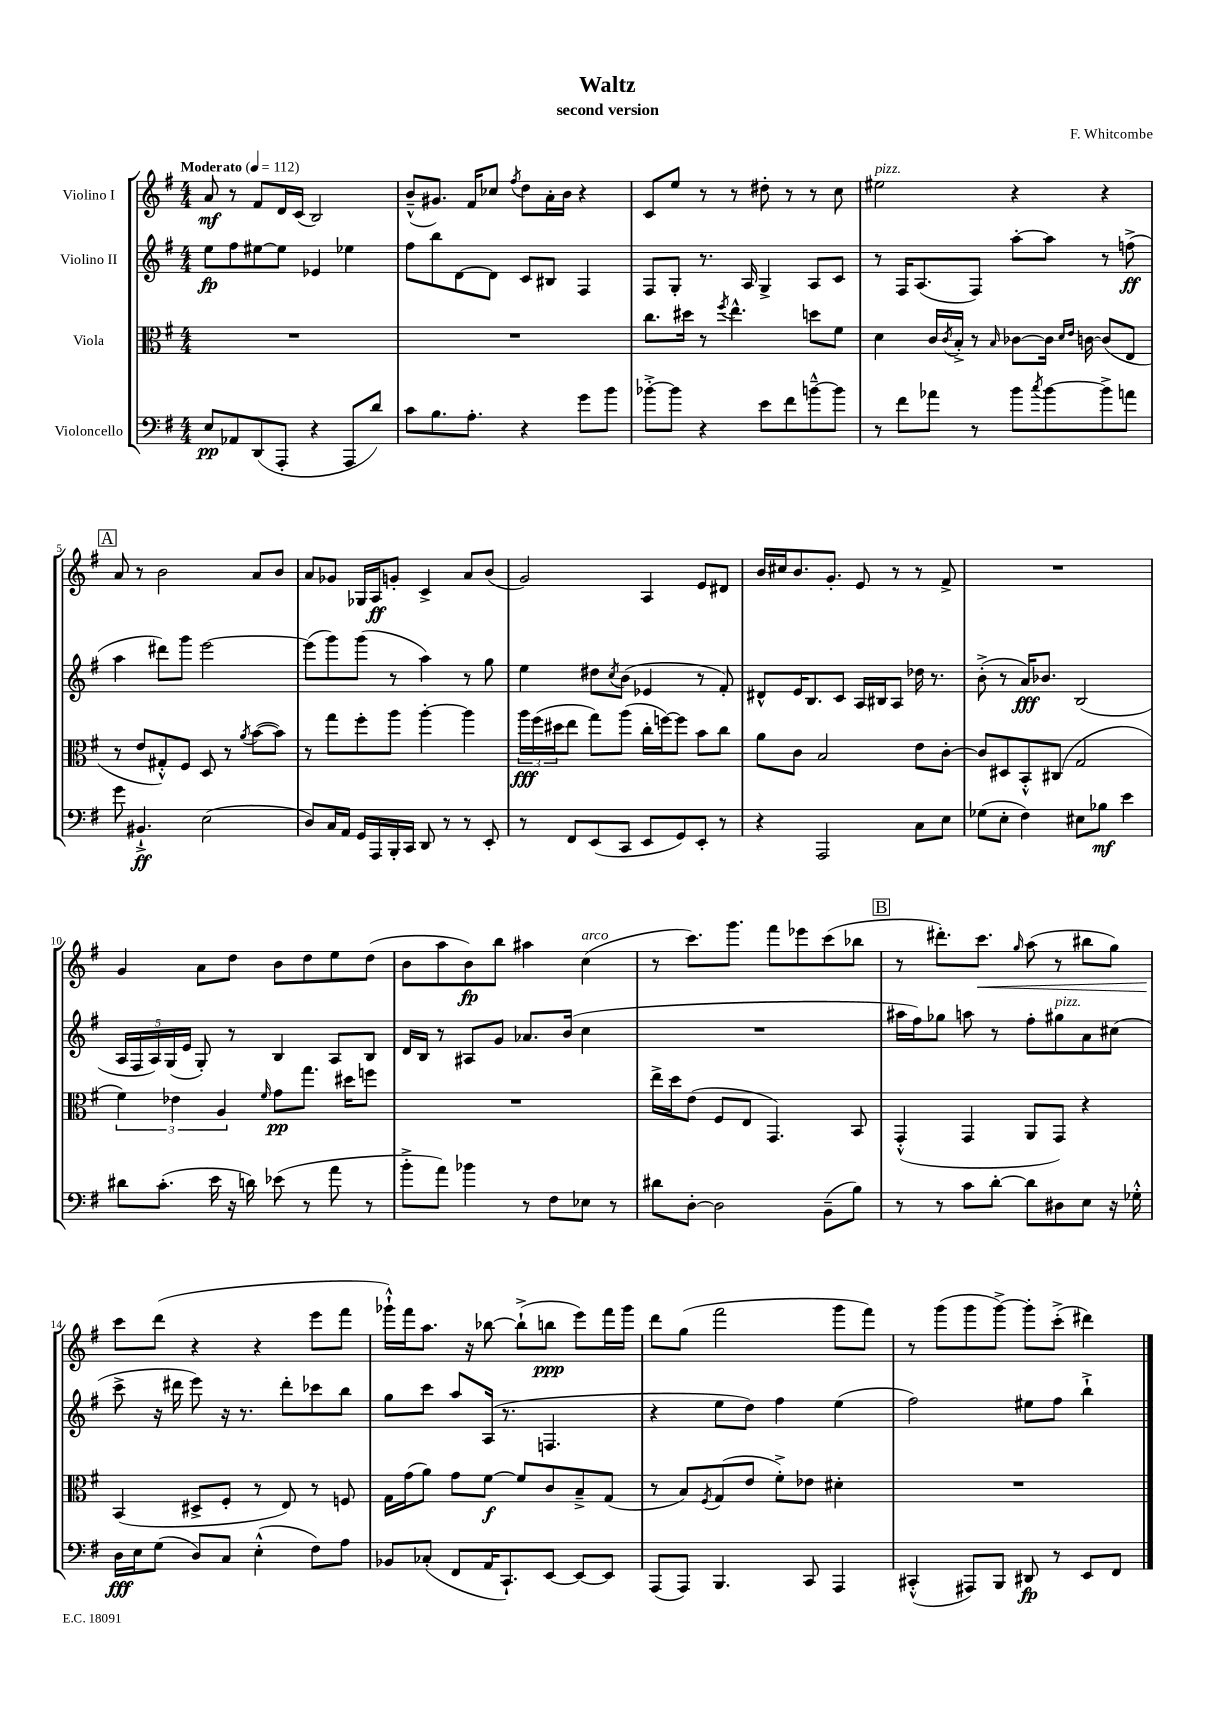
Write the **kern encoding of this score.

**kern	**dynam	**kern	**dynam	**kern	**dynam	**kern	**dynam
*part4	*part4	*part3	*part3	*part2	*part2	*part1	*part1
*staff4	*staff4	*staff3	*staff3	*staff2	*staff2	*staff1	*staff1
*I"Violoncello	*	*I"Viola	*	*I"Violino II	*	*I"Violino I	*
*clefF4	*	*clefC3	*	*clefG2	*	*clefG2	*
*k[f#]	*	*k[f#]	*	*k[f#]	*	*k[f#]	*
*M4/4	*	*M4/4	*	*M4/4	*	*M4/4	*
*MM112	*	*MM112	*	*MM112	*	*MM112	*
=1	=1	=1	=1	=1	=1	=1	=1
!	!	!	!	!	!	!LO:TX:a:B:t=Moderato	!
8E/L	pp	1r	.	8ee\L	fp	8a/	mf
8AA-X/	.	.	.	8ff#\	.	8r	.
(8DD/	.	.	.	[8ee#X\	.	8f#/L	.
8AAA'/J	.	.	.	8ee#\J]	.	16d/L	.
.	.	.	.	.	.	(16c/JJ	.
4r	.	.	.	4e-X/	.	2B/)	.
8AAA/L	.	.	.	4ee-X\	.	.	.
8d/J)	.	.	.	.	.	.	.
=2	=2	=2	=2	=2	=2	=2	=2
8c\L	.	1r	.	8ff#\L	.	(8b~^^/L	.
8.B\	.	.	.	8bb\	.	8.g#X/J)	.
.	.	.	.	[8d\	.	.	.
8.A'\J	.	.	.	.	.	16f#/KL	.
.	.	.	.	8d\J]	.	8cc-X/J	.
.	.	.	.	.	.	8qff#/	.
4r	.	.	.	8c/L	.	8dd\L	.
.	.	.	.	8B#X/J	.	16a'\L	.
.	.	.	.	.	.	16b\JJ	.
8g\L	.	.	.	4F#/	.	4r	.
8b\J	.	.	.	.	.	.	.
=3	=3	=3	=3	=3	=3	=3	=3
[8b-X'^\L	.	8.cc\L	.	8F#/L	.	8c/L	.
8b-\J]	.	.	.	8G'/J	.	8ee/J	.
.	.	16dd#X\Jk	.	.	.	.	.
4r	.	8r	.	8.r	.	8r	.
.	.	8qff#/	.	.	.	.	.
.	.	4.ee^^\	.	.	.	8r	.
.	.	.	.	16A/	.	.	.
8e\L	.	.	.	4G^/	.	8dd#X'\	.
8f#\	.	.	.	.	.	8r	.
[8bn~^^\	.	8ddn\L	.	8A/L	.	8r	.
8b\J]	.	8f#\J	.	8c/J	.	8cc\	.
=4	=4	=4	=4	=4	=4	=4	=4
!	!	!	!	!	!	!LO:TX:a:i:t=pizz.	!
8r	.	4d\	.	8r	.	2ee#X\	.
8f#\L	.	.	.	16F#/KL	.	.	.
.	.	.	.	(8.A/	.	.	.
8a-X\J	.	16c/LL	.	.	.	.	.
.	.	8qc/	.	.	.	.	.
.	.	16B'^/JJ	.	.	.	.	.
8r	.	8r	.	8F#/J)	.	.	.
.	.	16qqB/	.	.	.	.	.
8b\L	.	[8c-X\L	.	[8aa'\L	.	4r	.
8qcc/	.	.	.	.	.	.	.
[8b\	.	16c-\Jk]	.	8aa\J]	.	.	.
.	.	16qqd/LL	.	.	.	.	.
.	.	16qqe/JJ	.	.	.	.	.
.	.	[16cn\	.	.	.	.	.
8b^\]	.	(8c/L]	.	8r	.	4r	.
8an\J	.	8E/J	.	(8ffn^\	ff	.	.
!!LO:LB:g=z
!!LO:REH:place=s1:t=A
=5	=5	=5	=5	=5	=5	=5	=5
8g\	.	8r	.	4aa\	.	8a/	.
4.BB#X`^/	ff	8e/L	.	.	.	8r	.
.	.	8G#X'^^/)	.	8ddd#X\L)	.	2b\	.
.	.	8F#/J	.	8ggg\J	.	.	.
(2E\	.	8D/	.	[2eee\	.	.	.
.	.	8r	.	.	.	.	.
.	.	8qa/	.	.	.	.	.
.	.	([8b\L	.	.	.	8a/L	.
.	.	8b\J])	.	.	.	8b/J	.
=6	=6	=6	=6	=6	=6	=6	=6
8D/L)	.	8r	.	(8eee\L]	.	8a/L	.
16C/L	.	8gg\L	.	8ggg\)	.	8g-X/J	.
16AA/JJ	.	.	.	.	.	.	.
16GG/LL	.	8ff#'\	.	(8ggg\J	.	16G-X/LL	.
16AAA/	.	.	.	.	.	16A/J	ff
16BBB'/	.	8aa\J	.	8r	.	8gn'/J	.
16CC/JJ	.	.	.	.	.	.	.
8DD/	.	[4aa'\	.	4aa\)	.	4c^/	.
8r	.	.	.	.	.	.	.
8r	.	4aa\]	.	8r	.	8a/L	.
8EE'/	.	.	.	8gg\	.	(8b/J	.
=7	=7	=7	=7	=7	=7	=7	=7
8r	.	24aa\LL	fff	4ee\	.	2g/)	.
.	.	(24ff#\	.	.	.	.	.
.	.	24dd#X\J	.	.	.	.	.
8FF#/L	.	8ee\J	.	.	.	.	.
(8EE/	.	8gg\L)	.	8dd#X\L	.	.	.
.	.	.	.	8qcc/	.	.	.
8CC/J	.	(8aa\J	.	(8b\J	.	.	.
8EE/L	.	16cc'\LL	.	4e-X/	.	4A/	.
.	.	[16ffn\J)	.	.	.	.	.
8GG/)	.	8ff\J]	.	.	.	.	.
8EE'/J	.	8b\L	.	8r	.	8e/L	.
8r	.	8cc\J	.	8f#'/)	.	8d#X/J	.
=8	=8	=8	=8	=8	=8	=8	=8
4r	.	8a\L	.	8d#X^^/L	.	16b/LL	.
.	.	.	.	.	.	16cc#X/J	.
.	.	8c\J	.	16e/K	.	8.b/	.
.	.	.	.	8.B/	.	.	.
2AAA/	.	2B/	.	.	.	.	.
.	.	.	.	.	.	8.g'/J	.
.	.	.	.	8c/J	.	.	.
.	.	.	.	16A/LL	.	8e/	.
.	.	.	.	16B#X/J	.	.	.
.	.	.	.	8A/J	.	8r	.
8C\L	.	8e\L	.	16dd-X\	.	8r	.
.	.	.	.	8.r	.	.	.
8E\J	.	[8c'\J	.	.	.	8f#^/	.
=9	=9	=9	=9	=9	=9	=9	=9
(8G-X\L	.	8c/L]	.	(8b'^\	.	1r	.
8E'\J	.	8D#X/	.	8r	.	.	.
4F#\)	.	8BB'^^/	.	16a/KL)	fff	.	.
.	.	.	.	8.b-X/J	.	.	.
.	.	(8C#X/J	.	.	.	.	.
8E#X\L	.	2G/	.	(2B/	.	.	.
8B-X\J	mf	.	.	.	.	.	.
4e\	.	.	.	.	.	.	.
!!LO:LB:g=z
=10	=10	=10	=10	=10	=10	=10	=10
8d#X\L	.	6f#\)	.	20A/LL	.	4g/	.
.	.	.	.	20F#/	.	.	.
.	.	.	.	20A/)	.	.	.
(8.c'\J	.	.	.	.	.	.	.
.	.	.	.	(20G/	.	.	.
.	.	6e-X\	.	.	.	.	.
.	.	.	.	20e/JJ	.	.	.
.	.	.	.	8G'/)	.	8a\L	.
16e\	.	.	.	.	.	.	.
.	.	6A/	.	.	.	.	.
16r	.	.	.	8r	.	8dd\J	.
16dn\)	.	.	.	.	.	.	.
.	.	16qqf#/	.	.	.	.	.
(8e-X\	.	8g\L	pp	4B/	.	8b\L	.
8r	.	8.gg\J	.	.	.	8dd\	.
8a\	.	.	.	8A/L	.	8ee\	.
.	.	16dd#X\KL	.	.	.	.	.
8r	.	8ffn\J	.	8B/J	.	(8dd\J	.
=11	=11	=11	=11	=11	=11	=11	=11
8b'^\L	.	1r	.	16d/LL	.	8b\L	.
.	.	.	.	16B/JJ	.	.	.
8a\J)	.	.	.	8r	.	8aa\	.
4b-X\	.	.	.	8A#X/L	.	8b\)	fp
.	.	.	.	8g/J	.	8bb\J	.
8r	.	.	.	8.a-X/L	.	4aa#X\	.
8F#\L	.	.	.	.	.	.	.
.	.	.	.	(16b/Jk	.	.	.
!	!	!	!	!	!	!LO:TX:a:i:t=arco	!
8E-X\J	.	.	.	4cc\	.	(4cc\	.
8r	.	.	.	.	.	.	.
=12	=12	=12	=12	=12	=12	=12	=12
8d#X\L	.	16ee^\LL	.	1r	.	8r	.
.	.	16dd\J	.	.	.	.	.
[8D'\J	.	(8e\J	.	.	.	8.ccc\L)	.
2D\]	.	8F#/L	.	.	.	.	.
.	.	.	.	.	.	8.ggg\J	.
.	.	8E/J	.	.	.	.	.
.	.	4.GG/)	.	.	.	8fff#\L	.
.	.	.	.	.	.	8eee-X\	.
(8BB~\L	.	.	.	.	.	(8ccc\	.
8B\J)	.	8BB/	.	.	.	8bb-X\J	.
!!LO:REH:place=s1:t=B
=13	=13	=13	=13	=13	=13	=13	=13
8r	.	(4GG'^^/	.	16aa#X\LL	.	8r	.
.	.	.	.	16ff#\J)	.	.	.
8r	.	.	.	8gg-X\J	.	8.ddd#X'\L)	.
8c\L	.	4GG/	.	8aan\	.	.	.
!	!	!	!	!	!	!	!LO:HP:b
.	.	.	.	.	.	8.ccc\J	<
[8d'\J	.	.	.	8r	.	.	.
.	.	.	.	.	.	16qqgg/	.
8d\L]	.	8AA/L	.	8ff#'\L	.	(8aa\	.
!	!	!	!	!LO:TX:a:i:t=pizz.	!	!	!
8D#X\	.	8GG/J)	.	8gg#X\	.	8r	.
8E\J	.	4r	.	8a\	.	8bb#X\L	.
16r	.	.	.	(8cc#X\J	.	8gg\J)	.
16G-X'^^\	.	.	.	.	.	.	.
!!LO:LB:g=z
=14	=14	=14	=14	=14	=14	=14	=14
16D\LL	fff	(4BB/	.	8ccc^\	.	8ccc\L	.
16E\J	.	.	.	.	.	.	.
(8G\J	.	.	.	16r	.	(8ddd\J	[
.	.	.	.	16ddd#X\	.	.	.
8D/L)	.	8D#X^/L	.	8eee\)	.	4r	.
8C/J	.	8F#'/J	.	16r	.	.	.
.	.	.	.	8.r	.	.	.
(4E'^^\	.	8r	.	.	.	4r	.
.	.	8E/)	.	8ddd#'\L	.	.	.
8F#\L)	.	8r	.	8ccc-X\	.	8eee\L	.
8A\J	.	8Fn/	.	8bb\J	.	8fff#\J	.
=15	=15	=15	=15	=15	=15	=15	=15
8BB-X/L	.	16G\LL	.	8gg\L	.	16ggg-X`^^\LL)	.
.	.	(16g\J	.	.	.	16fff#\J	.
(8C-X'/J	.	8a\J)	.	8ccc\J	.	8.aa\J	.
8FF#/L	.	8g\L	.	8aa/L	.	.	.
.	.	.	.	.	.	16r	.
16AA/K	.	[8f#\J	f	(16A/Jk	.	[8bb-X\	.
8.CC`/)	.	.	.	8.r	.	.	.
.	.	8f#/L]	.	.	.	(8bb-`^\L]	.
[8EE/J	.	8c/	.	4.Fn/	.	8bbn\J	ppp
8EE/L_	.	8B~^/	.	.	.	8eee\L)	.
8EE/J]	.	(8G/J	.	.	.	16fff#\L	.
.	.	.	.	.	.	16ggg-\JJ	.
=16	=16	=16	=16	=16	=16	=16	=16
(8AAA/L	.	8r	.	4r	.	8ddd\L	.
8AAA/J)	.	8B/L)	.	.	.	(8gg\J	.
.	.	8qF#/	.	.	.	.	.
4.BBB/	.	(8G/	.	8ee\L	.	2fff#\	.
.	.	8e/J	.	8dd\J)	.	.	.
.	.	8f#'^\L)	.	4ff#\	.	.	.
8CC/	.	8e-X\J	.	.	.	.	.
4AAA/	.	4d#X'\	.	(4ee\	.	8ggg\L	.
.	.	.	.	.	.	8fff#\J)	.
=17	=17	=17	=17	=17	=17	=17	=17
(4CC#X'^^/	.	1r	.	2ff#\)	.	8r	.
.	.	.	.	.	.	(8ggg\L	.
8AAA#X/L)	.	.	.	.	.	8ggg\	.
8BBB/J	.	.	.	.	.	[8ggg^\J)	.
8DD#X/	fp	.	.	8ee#X\L	.	8ggg'\L]	.
8r	.	.	.	8ff#\J	.	(8ccc'^\J	.
8EE/L	.	.	.	4bb`^\	.	4ddd#X\)	.
8FF#/J	.	.	.	.	.	.	.
==	==	==	==	==	==	==	==
*-	*-	*-	*-	*-	*-	*-	*-
